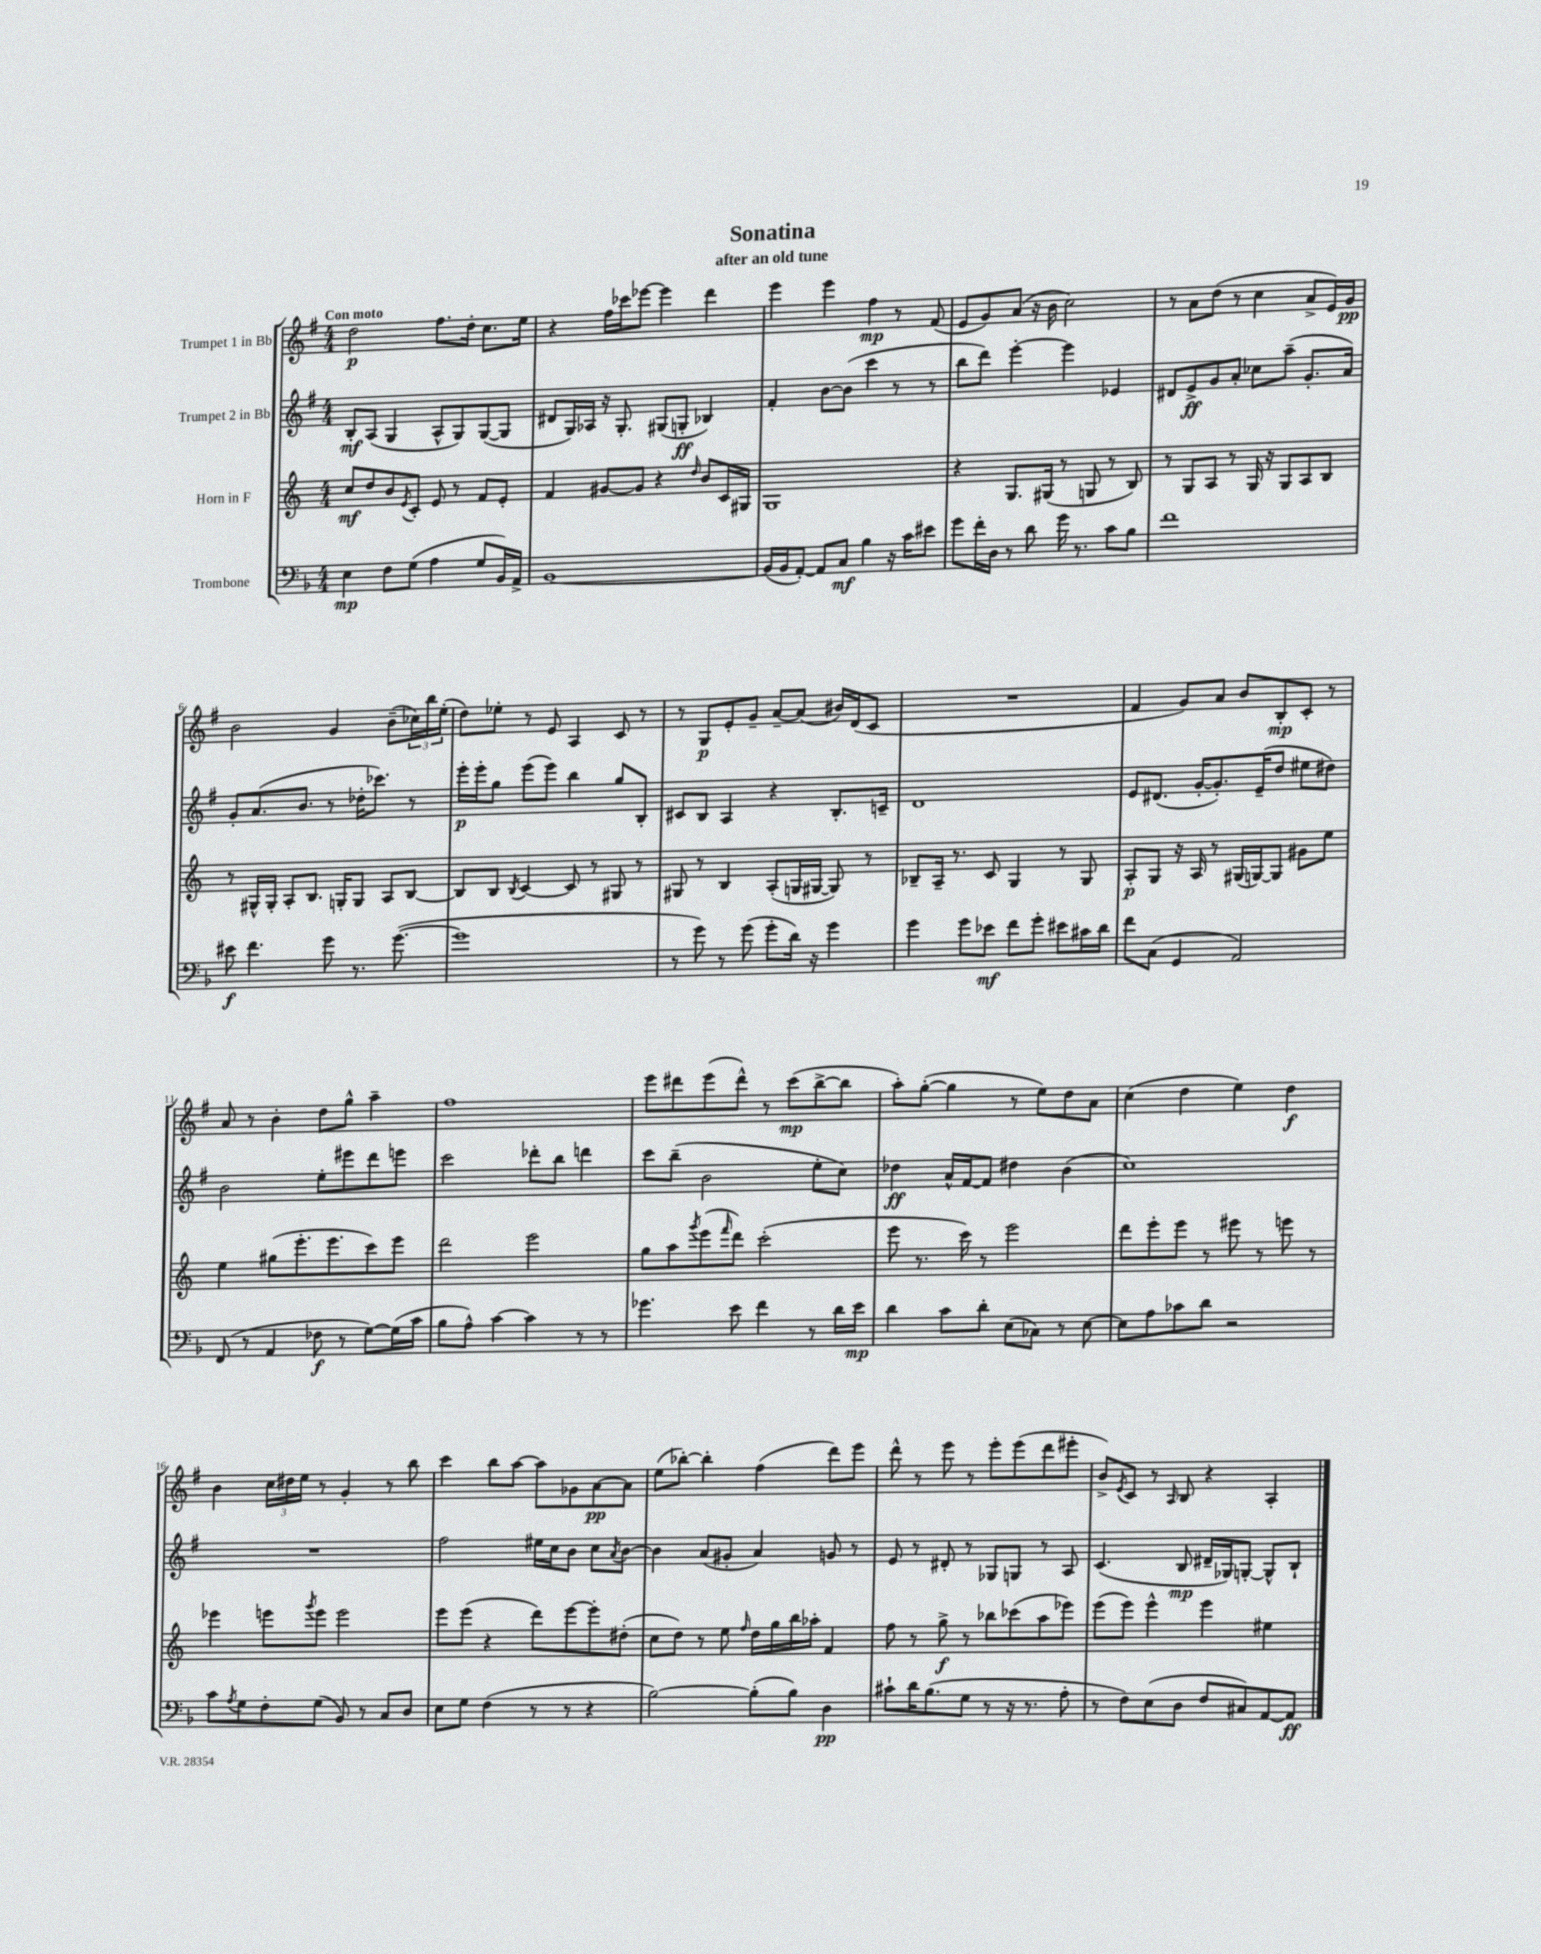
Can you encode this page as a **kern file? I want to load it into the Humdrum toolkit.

**kern	**kern	**kern	**kern
*staff4	*staff3	*staff2	*staff1
*clefF4	*clefG2	*clefG2	*clefG2
*k[b-]	*k[]	*k[f#]	*k[f#]
*M4/4	*M4/4	*M4/4	*M4/4
4E	8cc	8B'	2dd
.	8dd	(8A	.
8F	8b	4G	.
.	8qe	.	.
(8G	8c'	.	.
4A	8e	8A^^	8.ff#
.	8r	8G)	.
.	.	.	16dd'
8G	8f	([8G	8.cc
16BB-)	8e'	8G]	.
16AA^	.	.	16ee
=	=	=	=
[1BB-	4f	8d#	4r
.	.	16G)	.
.	.	16A-	.
.	[8g#	16r	16ff#
.	.	8.G'	16ccc-
.	8g#]	.	[8eee-
.	4r	(8G#	4eee-]
.	.	8G'	.
.	16qqdd	.	.
.	8b	4B-)	4ddd
.	16c	.	.
.	16G#	.	.
=	=	=	=
(16BB-]	1G	4f#'	4eee
16BB-	.	.	.
[8AA')	.	.	.
8AA]	.	[8b	4eee
8C	.	(8b]	.
4B-	.	4ccc	4ff#
16r	.	8r	8r
16c	.	.	.
8e#	.	8r	(8f#
=	=	=	=
8g	4r	8bb	8e
16f'	.	8ddd)	8g)
16D	.	.	.
8r	8.G	[4eee'	(8a
8d	.	.	16r
.	(16G#	.	16b
16g	8r	4eee]	2cc)
8.r	.	.	.
.	8G	.	.
8c	8r	4e-	.
8B-	8B)	.	.
=	=	=	=
1f	8r	8d#	8r
.	8G	8e^	8a
.	8A	8g	(8dd
.	8r	8a'	8r
.	16G	8cc-	4cc
.	16r	.	.
.	8G	(8aa~	.
.	8A	8.g'	8a^
.	8B	.	16e)
.	.	16a)	16g
=	=	=	=
8e#	8r	8g'	2b
4.f	16G#^^	(8.a	.
.	16G#'	.	.
.	8A'	.	.
.	.	8.b	.
.	8.B	.	.
8g	.	8r	4g
.	16G'	.	.
8.r	8G	16dd-'	.
.	.	8.ccc-)	.
.	8A	.	(8b~
([8.g	.	.	.
.	[8B	8r	24cc-)
.	.	.	24bb
.	.	.	(24ee'
=	=	=	=
1g]	8B]	16eee'	8dd)
.	.	16eee'	.
.	8B	8gg	8ee-'
.	8qB	.	.
.	[4c	(8eee	8r
.	.	8eee)	8e
.	8c]	4bb	4A
.	8r	.	.
.	8G#	8gg	8c
.	8r	8B'	8r
=	=	=	=
8r	8G#	8c#	8r
8g)	8r	8B	8G
8r	4B	4A	8e'
(8g	.	.	8g~
8g'	(8A'	4r	[8a~
16d)	16G	.	(8a]
16r	[16G#	.	.
4g	8G#])	8.B'	16b#)
.	.	.	(16d
.	8r	.	8c
.	.	16c~	.
=	=	=	=
4g	8B-~	1d	1r
.	16A~	.	.
.	8.r	.	.
8g	.	.	.
8e-	8c	.	.
8f	4G	.	.
8g'	.	.	.
8e#	8r	.	.
16c#	8G	.	.
16d	.	.	.
=	=	=	=
8f	8A'	8e	4f#
(8C	8G	(8.d#	.
4GG	16r	.	8g)
.	16A	[16g'	.
.	8r	8.g'])	8a
2AA)	(16G#	.	8b
.	[16G)	(16e~	.
.	8G]	8dd	8B'
.	8g#	8ee#	8c'
.	8ee	8dd#)	8r
=	=	=	=
(8FF	4ee	2b	8a
8r	.	.	8r
4AA	(8gg#	.	4b'
.	8.eee'	.	.
8F-	.	8ee'	8dd
.	8.eee	.	.
8r	.	8eee#	8gg^^
[8G)	8ccc)	8ddd	4aa~
(16G]	8eee	8eee	.
16c	.	.	.
=	=	=	=
8B-	2ddd	2ccc	1ff#
8A^^)	.	.	.
[4c	.	.	.
4c]	2eee	8ddd-'	.
.	.	8bb	.
8r	.	4ddd	.
8r	.	.	.
=	=	=	=
4.g-	8gg	8ccc	8eee
.	8aa	(8bb~	8ddd#
.	8qggg	.	.
.	(8eee	2b	(8eee
.	16qqfff	.	.
8e	8ddd)	.	8ddd#^^)
4f	(2ccc'	.	8r
.	.	.	(8ccc
8r	.	8ee'	[8bb^
16d	.	8cc)	8bb]
16e	.	.	.
=	=	=	=
4d	8eee	4dd-	8aa')
.	8.r	.	([8gg'
8c	.	16a^^	4gg]
.	16ccc)	[16f#	.
8d'	8r	8f#]	.
(8E	2eee	4dd#	8r
8C-)	.	.	8ee)
8r	.	(4b	8dd
[8E	.	.	8a
=	=	=	=
8E]	8ddd	1cc)	(4cc
8A	8eee'	.	.
8c-	8eee	.	4dd
8d	8r	.	.
2r	8eee#	.	4ee)
.	8r	.	.
.	8eee	.	4dd
.	8r	.	.
=	=	=	=
8c	4eee-	1r	4b
8qA	.	.	.
8G	.	.	.
8F'	8eee	.	24cc
.	.	.	24dd#
.	.	.	24ee
.	8qggg	.	.
(8G	8eee	.	8r
8BB-)	2eee	.	4g'
8r	.	.	.
8C	.	.	8r
8D	.	.	8bb
=	=	=	=
8E	8eee	2ff#	4ccc
8G	(8eee	.	.
(4F	4r	.	8bb
.	.	.	[8aa
8r	8ddd)	16ee#	8aa]
.	.	16cc	.
8r	[8eee	8b	8g-
4r	8eee']	8cc	[8a
.	.	8qa	.
.	(8dd#'	[8b	8a]
=	=	=	=
[2B-)	8cc	4b]	(8ee
.	8dd)	.	[8bb-')
.	8r	(8a	4bb-']
.	8ee	8g#'	.
.	16qqff	.	.
(8B-']	16dd	4a)	(4ff#
.	16gg	.	.
8B-)	16bb	.	.
.	16aa-'	.	.
4D	4f	8g	8ddd)
.	.	8r	8eee
=	=	=	=
8c#`	8ff	8e	8ddd^^
16d	8r	8r	8r
(8.B-	.	.	.
.	8gg^	8d#'	8eee
8G	8r	8r	8r
8r	8bb-	8G-	8eee'
16r	(8ccc-	8G	(8eee
8.r	.	.	.
.	8aa	8r	8ddd
8A'	8eee-)	8A	8eee#'
=	=	=	=
8r	(8eee	(4.c	8b^)
.	.	.	8qe
8F)	8eee)	.	8c
(8E	4eee^^	.	8r
.	.	.	16qqA
8D	.	8B	8B
8F	4eee	16d#~	4r
.	.	16G-)	.
8C#)	.	[8G'	.
[8AA	4ee#	8G^^]	4A'
8AA]	.	8B`	.
==	==	==	==
*-	*-	*-	*-
